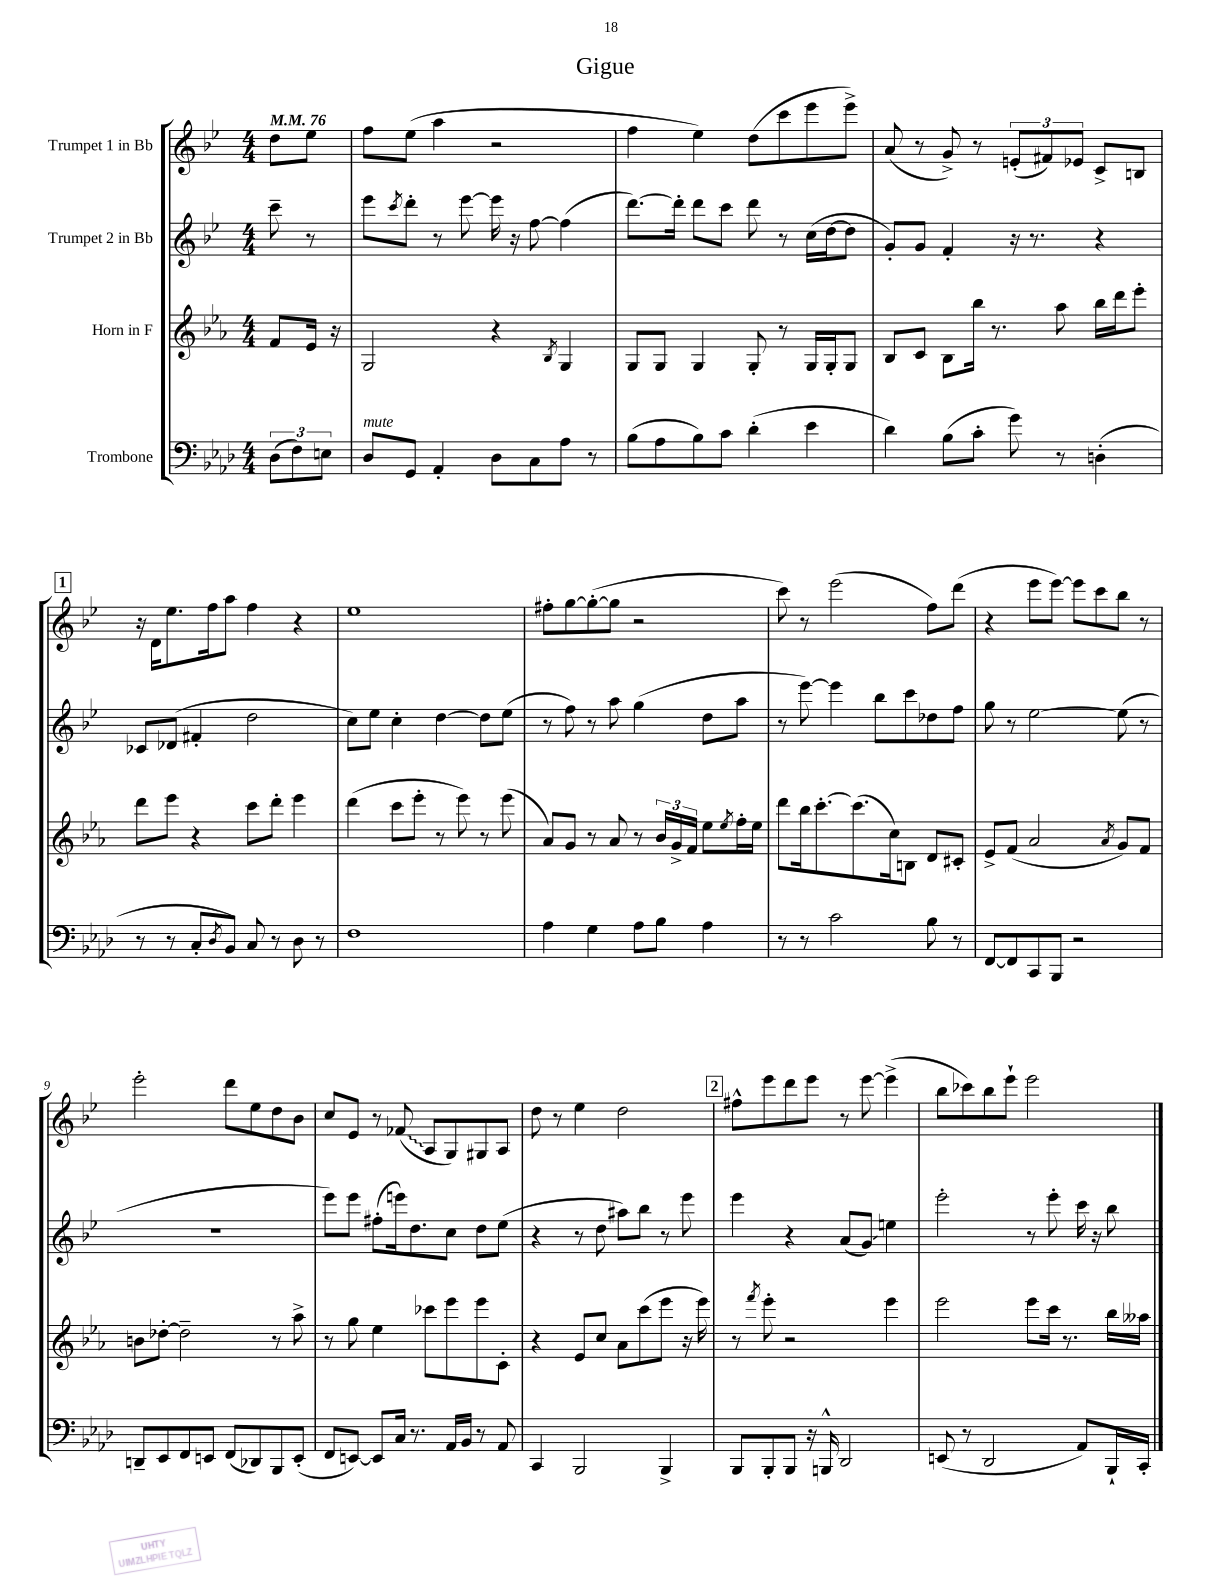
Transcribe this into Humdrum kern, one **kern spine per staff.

**kern	**kern	**kern	**kern
*staff4	*staff3	*staff2	*staff1
*clefF4	*clefG2	*clefG2	*clefG2
*k[b-e-a-d-]	*k[b-e-a-]	*k[b-e-]	*k[b-e-]
*M4/4	*M4/4	*M4/4	*M4/4
*MM76	*MM76	*MM76	*MM76
(12D-\L	8f/L	8ccc~\	8dd\L
12F\)	.	.	.
.	16e-/Jk	8r	8ee-\J
12E\J	.	.	.
.	16r	.	.
=	=	=	=
8D-/L	2G/	8eee-\L	8ff\L
.	.	8qccc/	.
8GG/J	.	8ddd'\J	(8ee-\J
4AA-'/	.	8r	4aa\
.	.	[8eee-\	.
8D-\L	4r	16eee-\]	2r
.	.	16r	.
8C\	.	[8ff\	.
.	8qB-/	.	.
8A-\J	4G/	(4ff\]	.
8r	.	.	.
=	=	=	=
(8B-\L	8G/L	[8.ddd\L)	4ff\
8A-\	8G/J	.	.
.	.	16ddd'\]Jk	.
8B-\)	4G/	8ddd\L	4ee-\)
8c\J	.	8ccc\J	.
(4d-'\	8G'/	8ddd\	(8dd\L
.	8r	8r	8ccc\
4e-\	16G/LL	(16cc\LL	8eee-\
.	16G'/J	[16dd\J	.
.	8G/J	8dd\]J	8eee-^\J)
=	=	=	=
4d-\)	8B-/L	8g'/L)	(8a/
.	8c/J	8g/J	8r
(8B-\L	8B-\L	4f'/	8g^/)
8c'\J	16bb-\Jk	.	8r
.	8.r	.	.
8g\)	.	16r	(12e'/L
.	.	8.r	.
.	.	.	12f#/)
8r	8aa-\	.	.
.	.	.	12e-/J
(4D'\	16bb-\LL	4r	8c^/L
.	16ddd\J	.	.
.	8eee-'\J	.	8B/J
=	=	=	=
8r	8ddd\L	8c-/L	16r
.	.	.	16d\LK
8r	8eee-\J	(8d-/J	8.ee-\
8C'/L	4r	4f#'/	.
.	.	.	16ff\k
8qD-/	.	.	.
8BB-/J)	.	.	8aa\J
8C/	8ccc\L	2dd\	4ff\
8r	8ddd'\J	.	.
8D-\	4eee-\	.	4r
8r	.	.	.
=	=	=	=
1F	(4ddd\	8cc\L)	1ee-
.	.	8ee-\J	.
.	8ccc\L	4cc'\	.
.	8eee-'\J	.	.
.	8r	[4dd\	.
.	8eee-\)	.	.
.	8r	8dd\]L	.
.	(8eee-\	(8ee-\J	.
=	=	=	=
4A-\	8a-/L)	8r	8ff#'\L
.	8g/J	8ff\)	[8gg\
4G\	8r	8r	(8gg'\_
.	8a-/	8aa\	8gg\]J
8A-\L	8r	(4gg\	2r
8B-\J	24b-/LL	.	.
.	24g^/	.	.
.	24f/JJ	.	.
4A-\	8ee-\L	8dd\L	.
.	8qee-/	.	.
.	16ff'\L	8aa\J	.
.	16ee-\JJ	.	.
=	=	=	=
8r	8ddd\L	8r	8ccc\)
8r	16bb-\k	[8eee-\)	8r
.	[8.ccc'\	.	.
2c\	.	4eee-\]	(2eee-\
.	(8.ccc\]	.	.
.	.	8bb-\L	.
.	16cc\k)	.	.
.	8B\J	8ccc\	.
8B-\	8d/L	8dd-\	8ff\L)
8r	8c#'/J	8ff\J	(8ddd\J
=	=	=	=
[8FF/L	8e-^/L	8gg\	4r
8FF/]	(8f/J	8r	.
8CC/	2a-/	[2ee-\	8eee-\L
8BBB-/J	.	.	[8eee-\J)
2r	.	.	8eee-\]L
.	.	.	8ccc\
.	8qa-/	.	.
.	8g/L)	(8ee-\]	8bb-\J
.	8f/J	8r	8r
=	=	=	=
8DD~/L	8b\L	1r	2eee-'\
8EE-/	[8dd-'\J	.	.
8FF/	2dd-~\]	.	.
8EE/J	.	.	.
(8FF/L	.	.	8ddd\L
8DD-/)	.	.	8ee-\
8BBB-/	8r	.	8dd\
(8EE'/J	8aa-^\	.	8b-\J
=	=	=	=
8FF/L	8r	8eee-\L)	8cc/L
[8EE/J)	8gg\	8eee-\J	8e-/J
8EE/]L	4ee-\	(8ff#'\L	8r
16C/Jk	.	16eee\k)	(8f-/
8.r	.	8.dd\	.
.	8ccc-\L	.	8A/L
16AA-/LL	8eee-\	8cc\J	8G/)
16BB-/JJ	.	.	.
8r	8eee-\	8dd\L	8G#/
8AA-/	8c'\J	(8ee-\J	8A/J
=	=	=	=
4CC/	4r	4r	8dd\
.	.	.	8r
2BBB-/	8e-/L	8r	4ee-\
.	8cc/J	8dd\	.
.	8a-\L	8aa#\L)	2dd\
.	(8ccc\	8bb-\J	.
4BBB-^/	8eee-\J	8r	.
.	16r	8eee-\	.
.	16eee-\)	.	.
=	=	=	=
8BBB-/L	8r	4eee-\	8ff#^^\L
.	8qfff/	.	.
8BBB-'/	8eee-'\	.	8eee-\
8BBB-/J	2r	4r	8ddd\
16r	.	.	8eee-\J
16BBB^^/	.	.	.
2DD-/	.	(8a/L	8r
.	.	8g/J)	[8eee-\
.	4eee-\	4ee\	(4eee-^\]
=	=	=	=
(8EE/	2eee-\	2eee-'\	8bb-\L
8r	.	.	8ccc-\)
2DD-/	.	.	8bb-\
.	.	.	8eee-`\J
.	8eee-\L	8r	2eee-\
.	16ccc\Jk	8eee-'\	.
.	8.r	.	.
8AA-/L)	.	16ccc\	.
.	.	16r	.
16BBB-`/L	16bb-\LL	8bb-\	.
16CC'/JJ	16aa--\JJ	.	.
==	==	==	==
*-	*-	*-	*-
